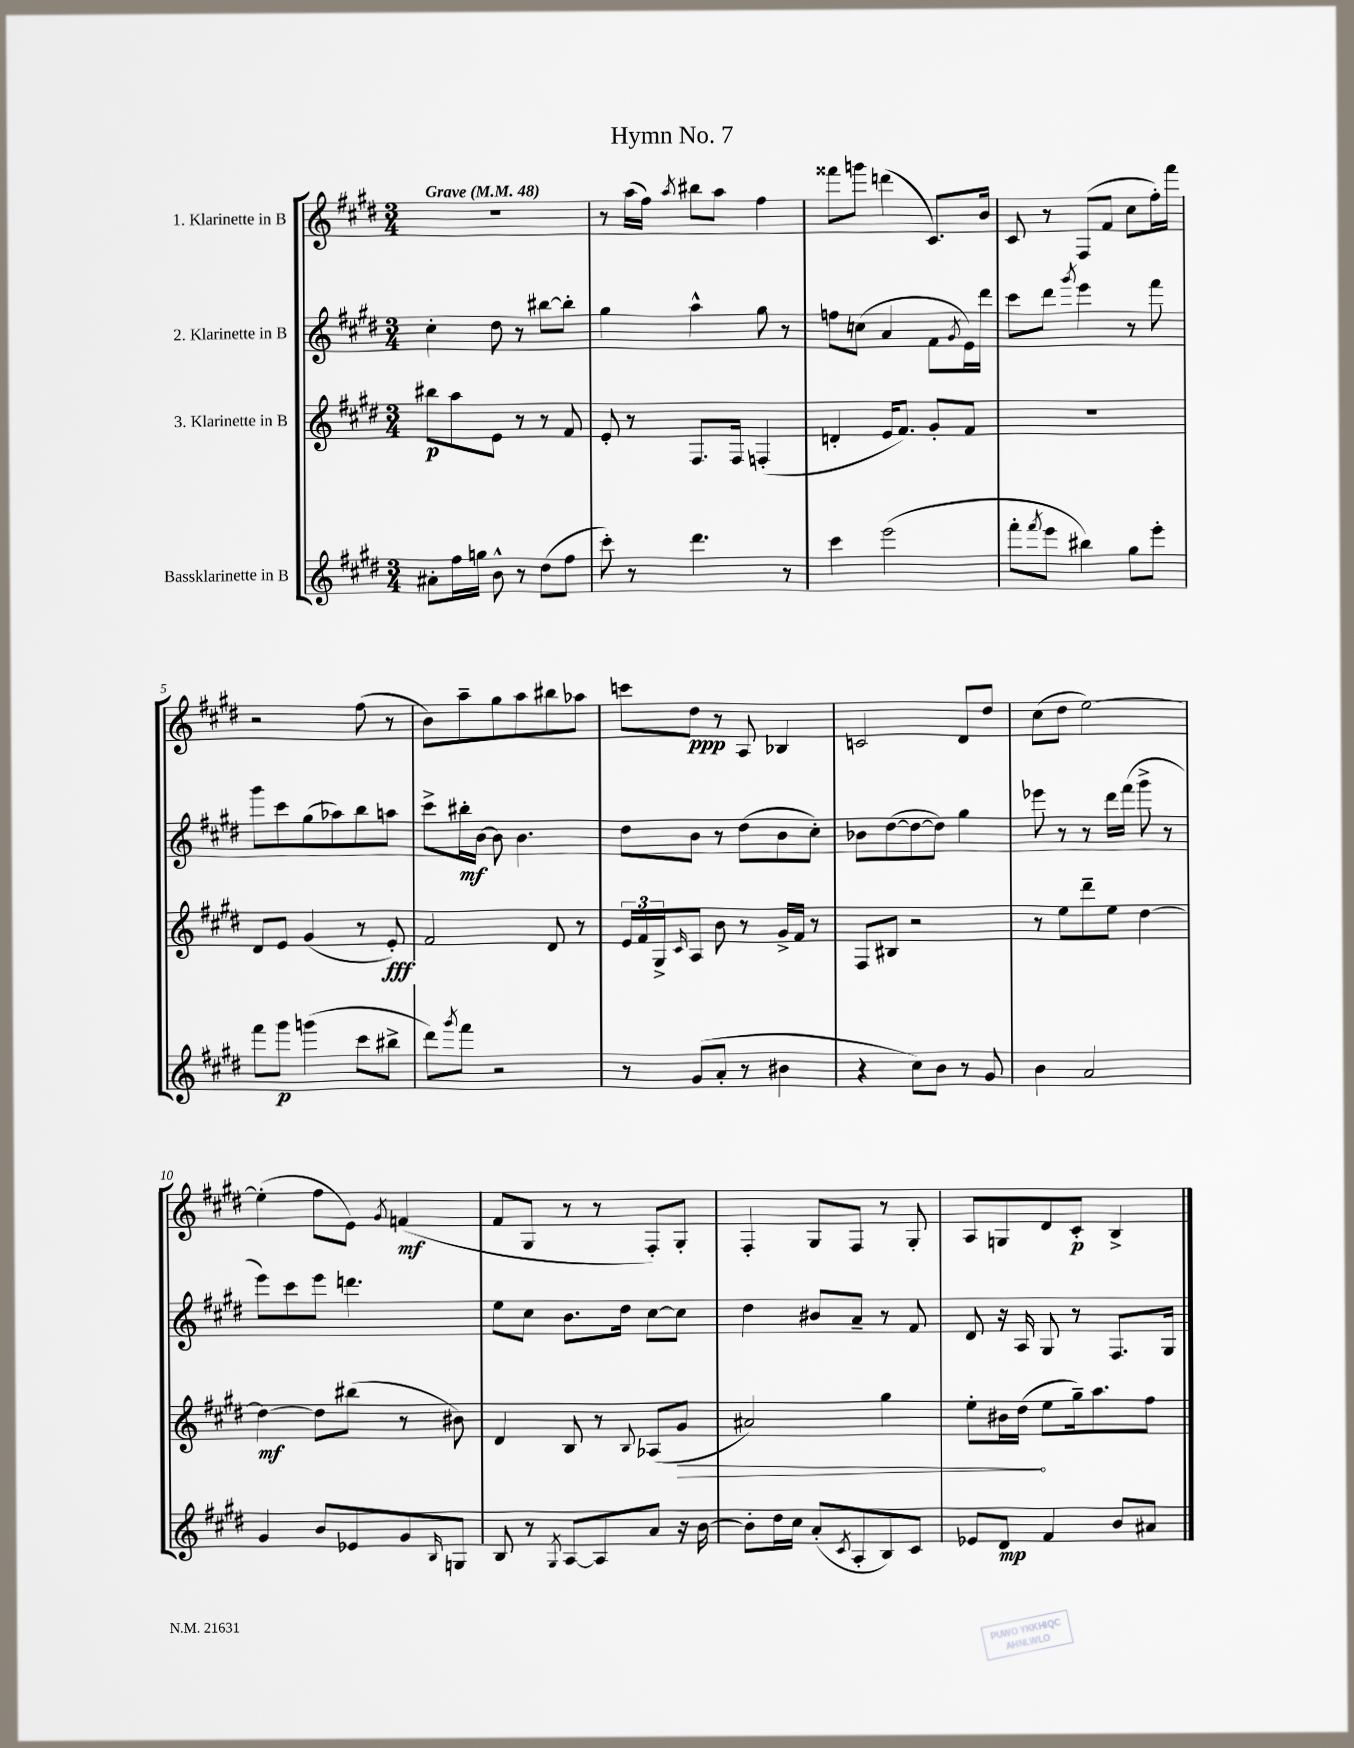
\header { title = "Hymn No. 7" }
<<
\new StaffGroup <<
\new Staff = "s0" \with { instrumentName = "1. Klarinette in B" } {
    \clef treble \key e \major \numericTimeSignature \time 3/4 \tempo "Grave" 4 = 48
    R2. |
    r8 a''16( fis''16) \acciaccatura { a''8 } bis''8 a''8 fis''4 |
    fisis'''8 g'''8 d'''4( cis'8.) b'16 |
    cis'8 r8 fis8( fis'8 cis''8 fis''16-.) fis'''16 |
    r2 fis''8( r8 |
    b'8) a''8-- gis''8 a''8 bis''8 aes''8 |
    c'''8 dis''8\ppp r8 a8 bes4 |
    c'2 dis'8 dis''8 |
    cis''8( dis''8 e''2~) |
    e''4-.( fis''8 e'8) \acciaccatura { gis'8 } f'4\mf( |
    fis'8 gis8 r8 r8 fis8-.) gis8-. |
    fis4-. gis8 fis8 r8 gis8-. |
    a8 g8 dis'8 cis'8-.\p b4-> \bar "|." |
}
\new Staff = "s1" \with { instrumentName = "2. Klarinette in B" } {
    \clef treble \key e \major \numericTimeSignature \time 3/4
    cis''4-. dis''8 r8 bis''8~ bis''8-. |
    gis''4 a''4-^ gis''8 r8 |
    f''8 c''8( a'4 fis'8 \acciaccatura { gis'8 } e'16) dis'''16 |
    cis'''8 dis'''8 \acciaccatura { gis'''8 } e'''4 r8 fis'''8 |
    gis'''8 cis'''8 gis''8( aes''8) b''8 a''8 |
    cis'''8-> bis''16-.\mf b'16~ b'8 b'4. |
    dis''8 b'8 r8 dis''8( b'8 cis''8-.) |
    bes'8 dis''8~( dis''8~ dis''8) gis''4 |
    ees'''8 r8 r8 dis'''16 fis'''16( gis'''8-> r8 |
    e'''8) cis'''8 e'''8 d'''4. |
    e''8 cis''8 b'8. dis''16 cis''8~ cis''8 |
    dis''4 bis'8 a'8-- r8 fis'8 |
    dis'8 r16 a16 gis8 r8 fis8. gis16 \bar "|." |
}
\new Staff = "s2" \with { instrumentName = "3. Klarinette in B" } {
    \clef treble \key e \major \numericTimeSignature \time 3/4
    bis''8\p a''8 e'8 r8 r8 fis'8 |
    e'8-. r8 fis8. fis16 f4-.( |
    d'4-. e'16 fis'8.) gis'8-. fis'8 |
    R2. |
    dis'8 e'8 gis'4( r8 e'8-.\fff) |
    fis'2 dis'8 r8 |
    \tuplet 3/2 { e'16 fis'16 gis16-> } \grace { cis'16 } a8 b'8 r8 gis'16-> fis'16 r8 |
    fis8 bis8 r2 |
    r8 e''8 dis'''8-- e''8 dis''4~ |
    dis''4~\mf dis''8 bis''8( r8 bis'8) |
    dis'4 b8 r8 \appoggiatura { b8 } aes8( \once \override Hairpin.circled-tip = ##t gis'8\> |
    ais'2) gis''4 |
    e''8-. bis'16 dis''16\!( e''8 gis''16--) a''8. fis''8 \bar "|." |
}
\new Staff = "s3" \with { instrumentName = "Bassklarinette in B" } {
    \clef treble \key e \major \numericTimeSignature \time 3/4
    ais'8-. fis''16 g''16 b'8-^ r8 dis''8( fis''8 |
    cis'''8-.) r8 dis'''4. r8 |
    cis'''4 e'''2( |
    fis'''8-. \acciaccatura { fis'''8 } e'''8 bis''4) gis''8 e'''8-. |
    fis'''8 gis'''8\p g'''4( cis'''8 bis''8-> |
    dis'''8) \acciaccatura { gis'''8 } fis'''8 r2 |
    r8 gis'8( a'8-. r8 bis'4 |
    r4 cis''8) b'8 r8 gis'8 |
    b'4 a'2 |
    gis'4 b'8 ees'8 gis'8 \grace { b16 } g8 |
    b8 r8 \acciaccatura { gis8 } a8~ a8 a'8 r16 b'16~ |
    b'8-. dis''16 cis''16 a'8-.( \acciaccatura { cis'8 } a8-. b8) cis'8 |
    ees'8 dis'8\mp fis'4 b'8 ais'8 \bar "|." |
}
>>
>>
